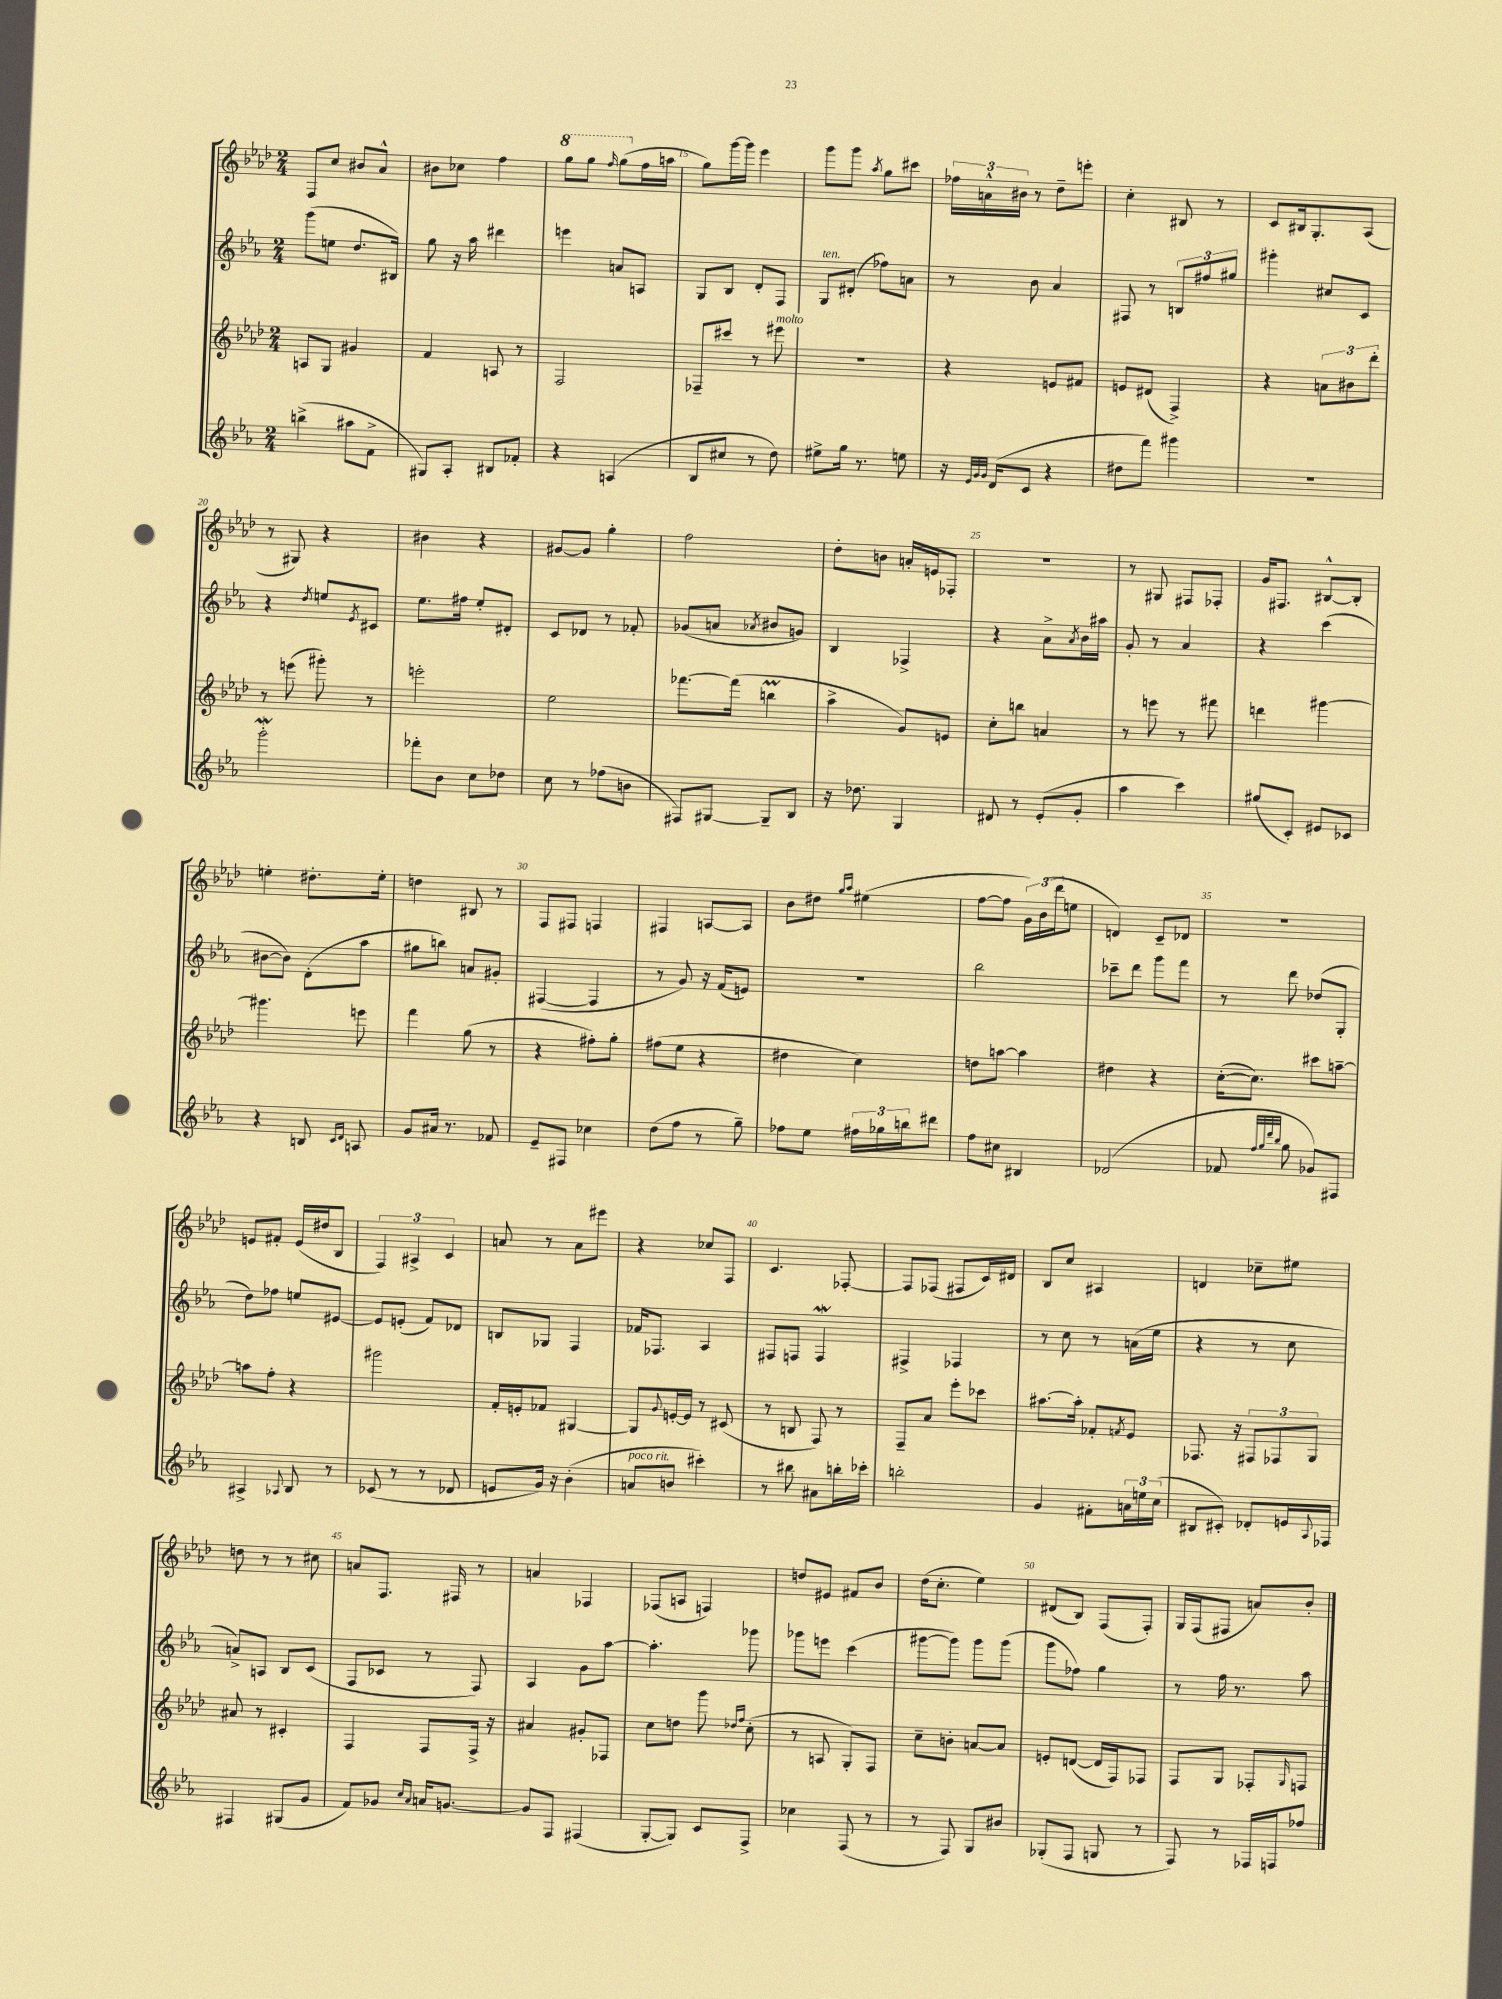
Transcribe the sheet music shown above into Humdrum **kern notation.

**kern	**kern	**kern	**kern
*staff4	*staff3	*staff2	*staff1
*clefG2	*clefG2	*clefG2	*clefG2
*k[b-e-a-]	*k[b-e-a-d-]	*k[b-e-a-]	*k[b-e-a-d-]
*M2/4	*M2/4	*M2/4	*M2/4
(4bb^\	8A/L	(8ggg\L	8F/L
.	8G/J	8ee\J	8cc/J
8aa#\L	4g#/	8.dd/L	8b#/L
8f^\J	.	.	8a-^^/J
.	.	16B#/Jk)	.
=	=	=	=
8G#/L)	4f/	8gg\	8b#\L
8A-'/J	.	16r	8cc-\J
.	.	16aa-\	.
8B#/L	8A/	4ddd#\	4ff\
8f-'/J	8r	.	.
=	=	=	=
4r	2F/	4eee\	8ggg\L
.	.	.	8ggg\J
.	.	.	16qqfff/
(4A/	.	8a/L	(8ggg\L
.	.	8A/J	16ff\L
.	.	.	16aa\JJ
=	=	=	=
8B-/L	8F-~/L	8G/L	8gg\L)
8cc#/J	8ccc#/J	8B-/J	[16ggg\L
.	.	.	16ggg\]JJ
8r	8r	8d'/L	4eee-\
8dd\)	8eee#\	8F/J	.
=	=	=	=
8ee#^\L	2r	8G/L	8ggg\L
16gg\Jk	.	(8d#'/J	8ggg\J
8.r	.	.	.
.	.	.	8qaa-/
.	.	8ff-\L)	8gg\L
8ee\	.	8a\J	8ccc#\J
=	=	=	=
16r	4r	8r	24ff-\LL
.	.	.	24a^^\
32qqe-/LLL	.	.	.
32qqg/	.	.	.
32qqg/JJJ	.	.	.
(16d/LK	.	.	.
.	.	.	24b#\JJ
8c/J	.	8b-\	8r
4r	8e/L	4a-/	8dd-~\L
.	8f#/J	.	8eee'\J
=	=	=	=
8dd#\L	8e/L	8F#/	4cc'\
8fff\J)	(8d#/J	8r	.
4ggg#\	4F^/)	12B/L	8B#/
.	.	12ff#/	.
.	.	.	8r
.	.	12gg#/J	.
=	=	=	=
2r	4r	4ggg#'\	8c/L
.	.	.	16B#/k
.	.	.	8.G'/
.	12a\L	8cc#/L	.
.	12b#\	.	.
.	.	8c/J	(8A-/J
.	12ddd-'\J	.	.
=	=	=	=
2ggg'\	8r	4r	8r
.	(8eee\	.	8G#/)
.	.	8qdd/	.
.	8ggg#'\)	8ee/L	4r
.	.	8qe-/	.
.	8r	8c#/J	.
=	=	=	=
8fff-'\L	2eee'\	8.ee-\L	4b#\
8b-\J	.	.	.
.	.	16ff#\Jk	.
8cc\L	.	8ee-'/L	4r
8dd-\J	.	8d#'/J	.
=	=	=	=
8cc\	2ee-\	8c/L	[8g#/L
8r	.	8d-/J	8g#/]J
(8ff-\L	.	8r	4gg'\
8b\J	.	8f-'/	.
=	=	=	=
8F#/L)	[8.fff-\L	(8g-/L	2ff\
[8G#/J	.	8a/J	.
.	(16fff-\]Jk	.	.
.	.	8qa-/	.
8G#~/]L	4bb\	8b#/L	.
8B-/J	.	8g/J)	.
=	=	=	=
16r	4aa-^\	4B-/	8dd-'\L
8.dd-\	.	.	.
.	.	.	8b\J
4G/	8g/L)	4F-^/	16a'/LL
.	.	.	16e/J
.	8e/J	.	8F-'/J
=	=	=	=
8d#/	8cc'\L	4r	2r
8r	8bb\J	.	.
(8e-'/L	4a/	8a-^\L	.
.	.	8qa-/	.
8g'/J	.	16b-\L	.
.	.	16aa#\JJ	.
=	=	=	=
4aa-\	8r	8g'/	8r
.	8eee\	8r	8G#/
4ccc\)	8r	4a-/	8F#/L
.	8fff#\	.	8F-'/J
=	=	=	=
(8gg#/L	4ddd\	4r	16g/LK
.	.	.	8.F#/J
8c'/J)	.	.	.
8e#/L	[4ggg#\	(4ccc\	[8B#^^/L
8c-/J	.	.	8B#'/]J
=	=	=	=
4r	4.ggg#\]	[8b#\L	4ee'\
.	.	8b#\]J)	.
8B/	.	(8d'\L	8.dd#'\L
16qqc/LL	.	.	.
16qqd/JJ	.	.	.
8A/	8eee\	8aa-\J	.
.	.	.	16ee'\Jk
=	=	=	=
8g/L	4fff\	8gg#\L	4dd\
16a#/Jk	.	8bb\J)	.
8.r	.	.	.
.	(8gg\	8a/L	8B#/
8f-/	8r	8g#'/J	8r
=	=	=	=
8e-~/L	4r	([4F#/	8F/L
8F#/J	.	.	8F#/J
4cc-\	8ff#'\L)	4F#/]	4F/
.	8gg'\J	.	.
=	=	=	=
(8dd\L	(8ff#\L	8r	4F#/
8ff\J	8ee-\J	8g/)	.
8r	4r	16r	[8A/L
.	.	(16f/LK	.
8gg~\)	.	8e/J)	8A/]J
=	=	=	=
8ff-\L	4dd#\	2r	8b-\L
8ee-\J	.	.	8dd#\J
.	.	.	16qqgg/LL
.	.	.	16qqaa-/JJ
24ff#\LL	4cc\)	.	(4ee#\
24gg-\	.	.	.
24bb\J	.	.	.
8ddd#\J	.	.	.
=	=	=	=
8ff\L	8dd\L	2bb-\	[8ff\L
8cc#\J	[8aa\J	.	8ff\]J
4B#/	4aa\]	.	24g\LL)
.	.	.	(24b-\
.	.	.	24ddd-\J
.	.	.	8ee\J
=	=	=	=
(2d-/	4dd#\	8ccc-~\L	4d/)
.	.	8ddd\J	.
.	4r	8ggg\L	8c~/L
.	.	8fff\J	8d-/J
=	=	=	=
8f-/	([16cc'\LK	8r	2r
.	8.cc\]J)	.	.
32qqff/LLL	.	.	.
32qqgg/	.	.	.
32qqddd/	.	.	.
32qqbb-/JJJ	.	.	.
8gg\	.	8ddd\	.
8g-/L)	8ccc#\L	(8dd-/L	.
8F#/J	[8aa~\J	8G'/J	.
=	=	=	=
4A#^/	8aa\]L	8dd\L)	8e/L
.	8ff'\J	8ff-\J	8f#'/J
8qqA-/	.	.	.
8B-/	4r	8ee/L	(16e/LL
.	.	.	16dd#/J
8r	.	[8e#/J	8B-/J
=	=	=	=
(8c-/	2ggg#\	8e#/]L	6F/)
8r	.	(8e'/J	.
.	.	.	6A#^/
8r	.	8f/L)	.
.	.	.	6c/
8d-/	.	8d-/J	.
=	=	=	=
8e/L	16f'/LL	8B/L	8a/
.	16e'/J	.	.
16g/Jk)	8f-/J	8G-/J	8r
16r	.	.	.
(4b-'\	[4G#/	4F/	8a\L
.	.	.	8eee#\J
=	=	=	=
8a/L	8G#/]L	16f-/LK	4r
.	.	8.F-/J	.
.	8qqg/	.	.
8b/J	[16e'/L	.	.
.	16e/]JJ	.	.
4ccc#'\)	8r	4A-/	8cc-/L
.	(8c#/	.	8F/J
=	=	=	=
8r	8r	8F#/L	4.c/
8bb#\	8B/	8F/J	.
8a#\L	8F/)	4F/	.
16bb'\L	8r	.	[8F-'/
16ccc-'\JJ	.	.	.
=	=	=	=
2bb'\	8F~/L	4F#^/	8F-/]L
.	8a-/J	.	(8F-/J
.	8eee-'\L	4F-/	8F#/L
.	8ccc-\J	.	16c/L)
.	.	.	16d#/JJ
=	=	=	=
4g/	[8.aa#\L	8r	8B-/L
.	.	8cc\	8cc/J
.	16aa#'\]Jk	.	.
8f#'\L	8f-'/L	8r	4A#/
.	8qf/	.	.
24a\L	8e-/J	(16a\LL	.
24ee\	.	.	.
.	.	16ee-\JJ	.
(24cc\JJ	.	.	.
=	=	=	=
8B#/L	8.F-/	4r	4d/
8c#'/J)	.	.	.
.	16r	.	.
8d-'/L	12F#/L	8r	8cc-~\L
.	12F-/	.	.
16e/L	.	8cc\	8ee#\J
.	12G/J	.	.
8qqA-/	.	.	.
16F-/JJ	.	.	.
=	=	=	=
4F#/	8a#/	8a^/L)	8dd\
.	8r	8A/J	8r
(8G#/L	4c#'/	8B-/L	8r
8g/J	.	(8c/J	8cc#\
=	=	=	=
8f/L)	4F/	8F/L	8a/L
8g-/J	.	8c-/J	8.F/J
16qqcc/LL	.	.	.
16qqa-/JJ	.	.	.
16a/LK	8F/L	8r	.
[8.g/J	.	.	16F#/
.	16F^/Jk	8F/)	8r
.	16r	.	.
=	=	=	=
8g/]L	4a#/	4A-/	4a/
8F/J	.	.	.
(4F#/	8g#'/L	8g\L	4F-/
.	8F-/J	[8aa-\J	.
=	=	=	=
[8G'/L	8cc\L	4.aa-'\]	(8F-/L
8G/]J)	8dd\J	.	8A/J
8c/L	8ggg\	.	4F/)
.	16qqdd-/LL	.	.
.	16qqff/JJ	.	.
8F^/J	(8cc'\	8ggg-\	.
=	=	=	=
4cc-\	8r	8ggg-\L	8dd/L
.	8A/	8eee\J	8e#/J
(8F/	8G'/L)	(4ccc\	8f#/L
8r	8F/J	.	8b-/J
=	=	=	=
8r	8cc~\L	[8ggg#\L	(16dd-\LK
.	.	.	8.cc'\J
8F/)	8b'\J	8ggg#\]J)	.
8G/L	[8a/L	8ggg#\L	4ee-\)
8b#/J	8a/]J	(8ggg#\J	.
=	=	=	=
(8G-'/L	8e'/L	8ggg\L	(8d#/L
8F/J	([8d/J	8ff-\J)	8B-/J)
8G/	16d/]LL	4gg\	(8F/L
.	16F/J)	.	.
8r	8F-/J	.	8F'/J)
=	=	=	=
8F/)	8F/L	8r	16G/LL
.	.	.	(16F/J
8r	8G/J	16ff\	8F#/J
.	.	8.r	.
16F-/LL	8F-'/L	.	8a/L)
16F/J	.	.	.
.	16qqG/	.	.
8ff-/J	8F/J	8aa-\	8b-'/J
==	==	==	==
*-	*-	*-	*-
